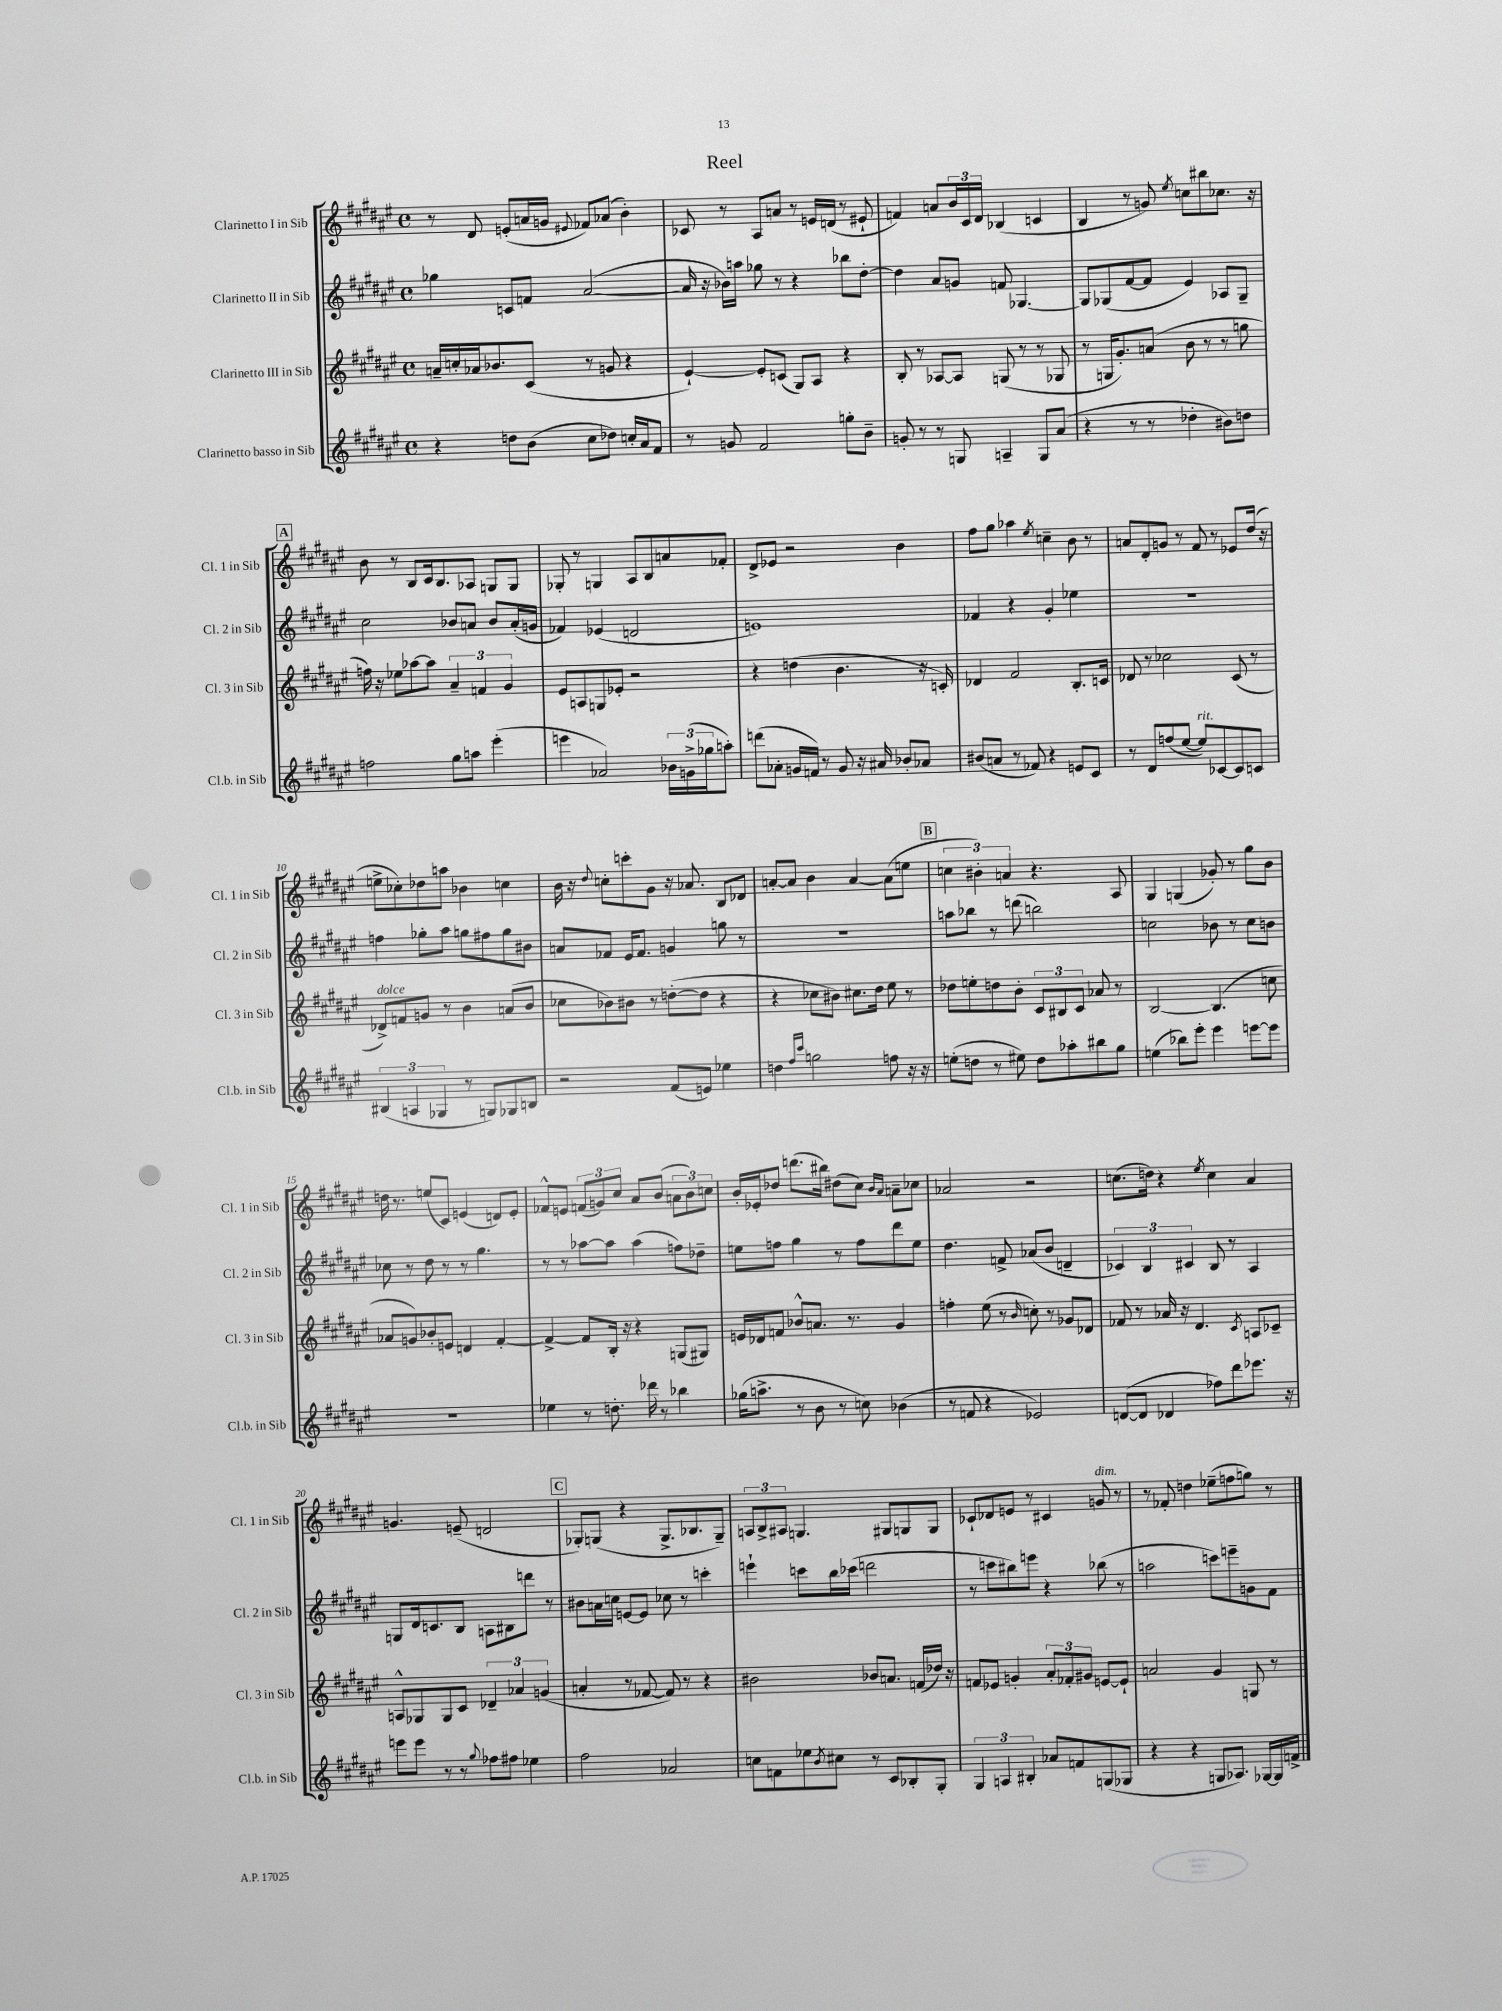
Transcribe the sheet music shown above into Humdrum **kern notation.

**kern	**kern	**kern	**kern
*part4	*part3	*part2	*part1
*staff4	*staff3	*staff2	*staff1
*I"Clarinetto basso in Sib	*I"Clarinetto III in Sib	*I"Clarinetto II in Sib	*I"Clarinetto I in Sib
*I'Cl.b. in Sib	*I'Cl. 3 in Sib	*I'Cl. 2 in Sib	*I'Cl. 1 in Sib
*clefG2	*clefG2	*clefG2	*clefG2
*k[f#c#g#d#a#e#]	*k[f#c#g#d#a#e#]	*k[f#c#g#d#a#e#]	*k[f#c#g#d#a#e#]
*M4/4	*M4/4	*M4/4	*M4/4
*met(c)	*met(c)	*met(c)	*met(c)
=1	=1	=1	=1
4r	16an~/LL	4gg-X\	8r
.	16ccn'/	.	.
.	16a-X/J	.	8d#/
.	8.b-X/	.	.
8ddn\L	.	8cn/L	(8en'/L
(8b\J	(8c#/J	8fn/J	16an/L
.	.	.	16gn/JJ
.	.	.	8qqe#X/
8cc#\L	8r	([2a#/	8f-X/L)
8dd-X\J)	8gn/	.	(8a-X/J
16ccn'/LL	4r	.	4b'\)
16a#/J	.	.	.
8f#/J	.	.	.
=2	=2	=2	=2
8r	[4e#`/)	16a#/]	8c-X/
.	.	16r	.
8gn/	.	16b-X\LL)	8r
.	.	16aan\JJ	.
2f#/	8e#'/L]	8gg-X\	8A#/L
.	(8cn/J	8r	8an/J
.	8G#/L)	4r	8r
.	8A#/J	.	16en/LL
.	.	.	(16dn/JJ
8ggn'\L	4r	8bb-X\L	8r
8b~\J	.	[8dd#'\J	8e#X`/
=3	=3	=3	=3
8gn'/	8B'/	4dd#\]	4fn/)
8r	8r	.	.
8r	[8A-X/L	8a#/L	8an/L
8Gn/	8A-/J]	8gn/J	24b/L
.	.	.	24c#/
.	.	.	24d#/JJ
4An~/	(8Gn/	8fn/	(4B-X/
.	8r	[4.G-X/	.
8G/L	8r	.	4cn/
(8a#/J	8G-X/	.	.
=4	=4	=4	=4
4r	8r	8G-/L]	4B/
.	16Gn/KL	(8G-X/	.
.	8.g#'/)	.	.
8r	.	[8f#/	8r
8r	(8an/J	8f#/J]	8gn/)
.	.	.	8qee#/
4dd-X'\	8b\	4e#/)	8ccn\L
.	8r	.	8bb#X\
8b#X\L)	8r	8A-X/L	8.cc-X\J
8ddn\J	8ggn\	8G-~/J	.
.	.	.	16r
!!LO:LB:g=z
!!LO:REH:place=s1:t=A
=5	=5	=5	=5
2ffn\	16ffn\)	2cc#\	8b\
.	16r	.	.
.	8ee-X\L	.	8r
.	[8aa-X\	.	8B/L
.	8aa-\J]	.	16c#/k
.	.	.	8.B/
8gg#\L	6a#~/	8b-X/L	.
8aan\J	.	8an/J	8A-X/J
.	6fn/	.	.
(4eee#'\	.	8b-/L	8Gn/L
.	6g#/	.	.
.	.	(16a'/L	8G/J
.	.	16gn/JJ	.
=6	=6	=6	=6
4eeen\	8e#/L	4f-X/)	8G-X'/
.	8An/	.	8r
2a-X/)	8Gn/	(4e-X/	4Gn/
.	8e-X'/J	.	.
.	2r	2dn/	8A#/L
.	.	.	8B/
24b-X\LL	.	.	8an/
(24gn^\	.	.	.
24gg-X\J	.	.	.
8aan'\J)	.	.	8f-X'/J
=7	=7	=7	=7
(8dddn\L	4r	1en)	8d#^/L
8a-X'\J	.	.	8e-X/J
16gn/LL	(4ddn\	.	2r
16fn/JJ)	.	.	.
8r	.	.	.
8g/	4.b\	.	.
16r	.	.	.
16a#X/	.	.	.
8b-X'/L	.	.	4b\
8a-X/J	16r	.	.
.	16cn'/)	.	.
=8	=8	=8	=8
(8b#X/L	4d-X/	4f-X/	8ff#\L
8an/J	.	.	8gg#\J
8r	2f#/	4r	4aa-X\
8f-X/)	.	.	.
.	.	.	8qee#/
4r	.	4g#'/	4ccn~\
8en/L	8.B'/L	4ee-X\	8b\
8c#/J	.	.	8r
.	16cn/Jk	.	.
=9	=9	=9	=9
8r	8d-X/	1r	8an/L
8d#/L	8r	.	8d#'/
(8ffn/	2cc-X\	.	8gn/J
[8ee#/J	.	.	8r
!LO:TX:a:i:t=rit.	!	!	!
8ee#/L])	.	.	8f#/
[8c-X/	.	.	8r
8c-/]	(8c#/	.	8e-X/L
8cn/J	8r	.	(16dd#/Jk
.	.	.	16r
!!LO:LB:g=z
=10	=10	=10	=10
!	!LO:TX:a:i:t=dolce	!	!
(6B#X/	8d-X^/L)	4ffn\	8een^\L
.	8fn/	.	8cc-X'\)
6An/	.	.	.
.	8gn/J	8gg-X'\L	8dd-X\
6G-X/	.	.	.
.	8r	8aa#\J	8aan\J
8r	4b\	8ggn\L	4b-X\
8Gn/L)	.	8ff#X\	.
8G-X/	(8an/L	8gg\	4ccn\
8Bn/J	8b/J	8b#X\J	.
=11	=11	=11	=11
2r	8cc-X\L	8an/L	16b\
.	.	.	16r
.	.	.	8qqdd#/
.	8b-X\)	8f-X/J	8ccn'\L
.	8b#X\J	16e#/KL	8cccn'\
.	.	8.f-/J	.
.	8r	.	8g#\J
(8f#/L	([8ddn'\L	4gn/	16r
.	.	.	8.a-X/
8en/J)	8dd\J]	.	.
4ee-X\	4r	8ggn\	8B/L
.	.	8r	8d-X/J
=12	=12	=12	=12
4ddn\	4r	1r	[8an'/L
.	.	.	8a/J]
16qqff#/LL	.	.	.
16qqccc#/JJ	.	.	.
2ggn\	8cc-X\L	.	4b\
.	8b#X\J)	.	.
.	8.cc#X\L	.	[4a/
.	16dd#\Jk	.	.
8ffn\	8ee#\	.	(8a\L]
16r	8r	.	8een\J
16r	.	.	.
!!LO:REH:place=s1:t=B
=13	=13	=13	=13
(8een'\L	8dd-X\L	8aan\L	6ccn\
8ddn\J	8een'\	8bb-X\J	.
.	.	.	6b#X'\)
8r	8ddn\	8r	.
.	.	.	6an/
8ee#X\)	8b'\J	(8dddn\	.
8dd\L	12c#/L	2bbn\)	4.r
.	12B#X/	.	.
8aa-X'\	.	.	.
.	12c#/J	.	.
8bb#X\	8a-X/	.	.
8gg#\J	8r	.	8A#/
=14	=14	=14	=14
(4een\	[2B/	2ccn\	4G#/
8bb-X\L)	.	.	(4Gn/
8eee#'\J	.	.	.
4eee#\	(4.B/]	8b-X\	8g-X'/)
.	.	8r	8r
[8eeen\L	.	8cc\L	8gg#\L
8eee\J]	8ccn\	8bn\J	8b\J
!!LO:LB:g=z
=15	=15	=15	=15
1r	8a-X/L	8cc-X\	16ddn\
.	.	.	8.r
.	8gn/)	8r	.
.	8b-X'/	8dd#\	(8een/L
.	8en/J	8r	8c#/J)
.	4dn/	8r	(4en/
.	.	4.gg#\	.
.	[4f#'/	.	8dn/L)
.	.	.	8e'/J
=16	=16	=16	=16
4ee-X\	4f#^/_	8r	8f-X^^/L
.	.	8r	8en/J
8r	8f#/L]	[8aa-X\L	(12fn/L
.	.	.	12gn/)
8.ddn'\	16B'/Jk	8aa-\J]	.
.	.	.	12cc#/J
.	16r	.	.
.	4r	(4aa-\	8a#/L
16ddd-X\	.	.	.
8r	.	.	(8b/J
4bb-X\	(8Gn/L	8ffn\L)	12an\L
.	.	.	12b\)
.	8G#X/J)	8dd-X~\J	.
.	.	.	12ccn\J
=17	=17	=17	=17
(16gg-X\KL	16en/LL	8een\L	16b'/LL
8.aan^\J	16d-X/J	.	16e-X'/J
.	8fn/J	8ffn\J	8dd-X/J
8r	8b-X^^/L	4gg#\	(8.dddn\L
8b\	8.an/J	.	.
.	.	.	16bb#X\Jk)
8r	.	8r	(8dd#X\L
.	8.r	.	.
8ccn\)	.	8ff\L	8cc#\J)
.	.	.	16qqb/LL
.	.	.	16qqa#/JJ
(4b-X\	4g#/	8ddd#\	8an~\L
.	.	8ee\J	8cc-X\J
=18	=18	=18	=18
8r	4ffn'\	4.dd#\	2a-X/
8fn/	.	.	.
4r	(8ee#\	.	.
.	8r	8fn^/	.
.	16qqb/	.	.
2e-X/)	8ccn'\)	(8a-X/L	2r
.	8r	8b/J	.
.	8g-X/L	4dn~/	.
.	8d-X/J	.	.
=19	=19	=19	=19
([8dn/L	8f-X/	6c-X/)	(8.ccn\L
8d/J]	8r	.	.
.	.	6B/	.
.	.	.	16ddn\Jk)
4d-X/	16a-X/	.	4r
.	16r	.	.
.	.	6c#X/	.
.	4.d#/	.	.
.	.	.	8qee#/
8ff-X\L)	.	8B/	4cc\
8ddd#\	.	8r	.
.	8qc#/	.	.
8.eee-X\J	8An/L	4A#/	4a#/
.	8c-X~/J	.	.
16r	.	.	.
!!LO:LB:g=z
=20	=20	=20	=20
8eeen\L	8An^^/L	8Gn/L	4.gn/
8eee\J	8G-X/	16d#/k	.
.	.	8.cn/	.
8r	8G-/	.	.
8r	8c#/J	8B/J	(8en~/
8qqgg#/	.	.	.
8ff-X\L	6d-X~/	8An\L	2dn/
8ff#X\J	.	8B#X\	.
.	6a-X/	.	.
4ee-X\	.	8dddn\J	.
.	(6gn/	.	.
.	.	8r	.
!!LO:REH:place=s1:t=C
=21	=21	=21	=21
2ff#\	4an'/	8b#X\L	8G-X'/L)
.	.	16an\L	(8Gn/J
.	.	16ccn\JJ	.
.	8r	[8en/L	4r
.	[8f-X/	8e/J]	.
2a-X/	8f-/])	8cc-X\	8.G^/L
.	8r	8r	.
.	.	.	8.B-X/
.	4r	4cccn'\	.
.	.	.	8G~/J)
=22	=22	=22	=22
8ccn\L	2b#X\	4eeen`\	12An/L
.	.	.	12B^/
8fn\	.	.	.
.	.	.	12A#X/J
8ee-X\	.	8cccn\L	4.Gn/
8qb/	.	.	.
8cc#X\J	.	16bb\L	.
.	.	(16ccc-X\JJ	.
8r	8b-X/L	2dddn\	.
8c#/L	8.an/J	.	8G#X/L
8B-X'/	.	.	8Gn/
.	(16fn/LL	.	.
8G#'/J	16dd-X/JJ)	.	8G/J
.	16r	.	.
=23	=23	=23	=23
6G#/	8fn/L	8r	8c-X`/L
.	8e-X/J	8cccn\L	8d-X/
6An/	.	.	.
.	4gn'/	8bb#X\)	8en/J
6B#X'/	.	.	.
.	.	8eeen\J	8r
8a-X/L	12a#'/L	4r	4c#X/
.	12f-X'/	.	.
8fn/	.	.	.
.	12g#X/J	.	.
!	!	!	!LO:TX:a:i:t=dim.
(8Gn/	[8en/L	(8bb-X\	8gn/
8G-X/J	8e`/J]	8r	8r
=24	=24	=24	=24
4r	2an/	2aan\	8r
.	.	.	8f-X'/
4r	.	.	4ddn\
8Gn/L	4g#/	8cccn\L)	(8ee-X~\L
8.A-X/J)	.	8eeen~\	8ffn\
.	8Gn/	8gn\	8ggn\J)
[16G-X/LL	.	.	.
16G-/]	8r	8f#\J	8r
16fn^/JJ	.	.	.
==	==	==	==
*-	*-	*-	*-
